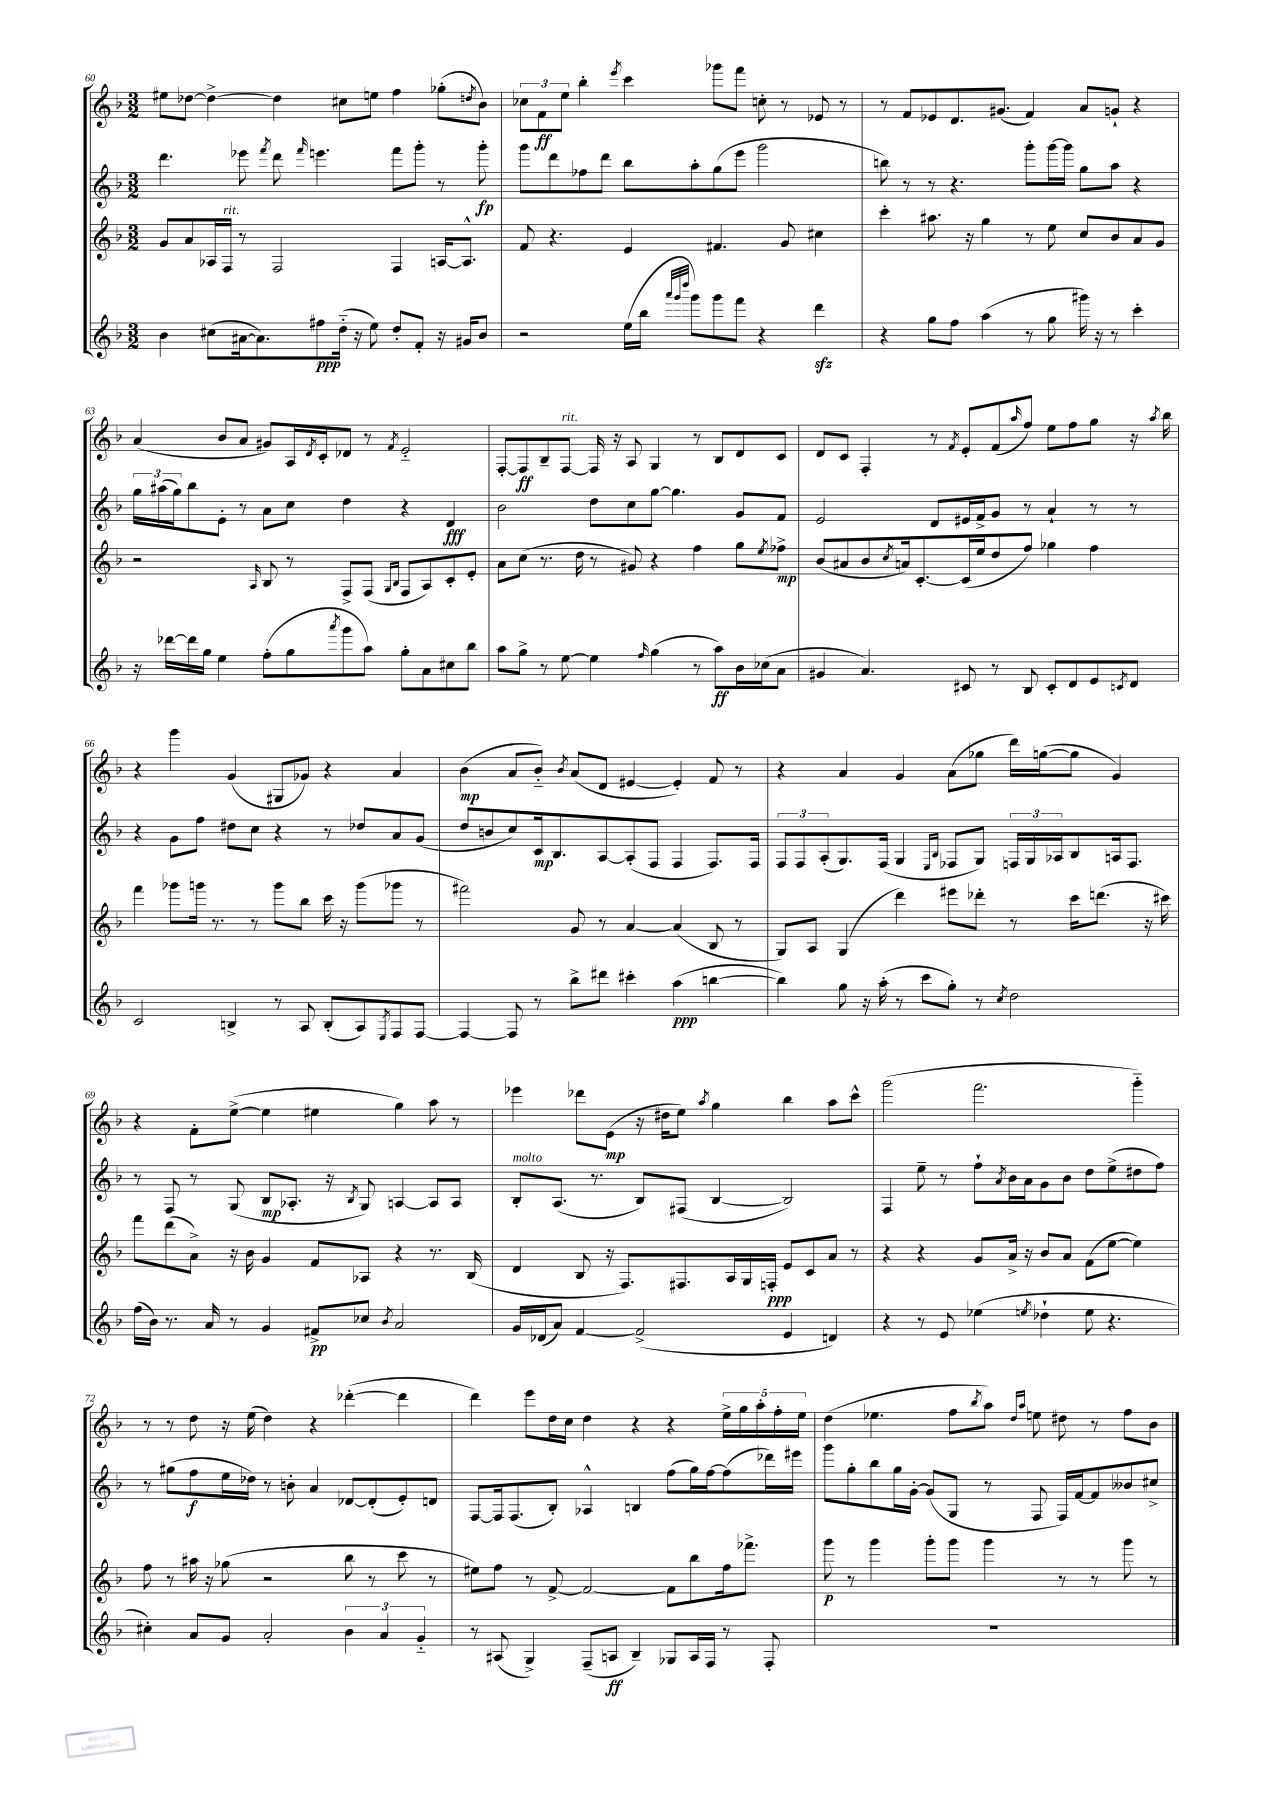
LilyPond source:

<<
\new StaffGroup <<
\new Staff = "s0" {
    \clef treble \key f \major \numericTimeSignature \time 3/2
    eis''8 des''8~ des''4~-> des''4 cis''8 e''8 f''4 ges''8-.( \acciaccatura { d''8 } bes'8) |
    \tuplet 3/2 { ces''8 f'8\ff e''8 } bes''4-. \acciaccatura { e'''8 } c'''4 ges'''8 f'''8 c''8-. r8 ees'8 r8 |
    r8 f'8 ees'8 d'8. gis'8.( f'4) a'8 g'8-! r4 |
    a'4( bes'8 a'8 gis'8) a16 \acciaccatura { d'8 } c'16-. des'8 r8 \acciaccatura { f'8 } e'2-_ |
    f8~-. f8\ff bes8-- f8~^\markup { \italic "rit." } f16 r16 a8 g4 r8 bes8 d'8 c'8 |
    d'8 c'8 f4-. r8 \acciaccatura { f'8 } e'8-. f'8( \grace { a''16 } f''8) e''8 f''8 g''8 r16 \acciaccatura { a''8 } bes''16 |
    r4 g'''4 g'4( gis8 ges'8) r4 a'4 |
    bes'4\mp( a'8 bes'8-_) \acciaccatura { bes'8 } a'8( d'8 eis'4~ eis'4-.) f'8 r8 |
    r4 a'4 g'4 a'8( ges''8 d'''16) g''16~( g''8 g'4) |
    r4 f'8-. e''8~->( e''4 eis''4 g''4) a''8 r8 |
    ees'''4 des'''8 e'8\mp( r16 dis''16 e''8) \acciaccatura { a''8 } g''4 bes''4 a''8 c'''8-^ |
    g'''2( f'''2. g'''4-_) |
    r8 r8 d''8 r16 e''16( d''4) r4 des'''4~-.( des'''4 |
    d'''4) e'''8 d''16 c''16 d''4 r4 r4 \tuplet 5/4 { e''16-> g''16 a''16-. f''16-. e''16 } |
    d''4( ees''4. f''8 \acciaccatura { bes''8 } a''8) \grace { d''16 a''16 } e''8 dis''8 r8 f''8 bes'8 \bar "|." |
}
\new Staff = "s1" {
    \clef treble \key f \major \numericTimeSignature \time 3/2
    d'''4. ees'''8 \acciaccatura { f'''8 } d'''8 \grace { f'''16 } e'''4. f'''8 g'''8-. r8 g'''8-.\fp |
    g'''8 d'''8 fes''8 d'''8 bes''8 a''8-. g''8( e'''8 g'''2 |
    b''8) r8 r8 r4. g'''8-. g'''16~ g'''16 g''8 a''8 r4 |
    \tuplet 3/2 { g''16 ais''16( g''16) } bes''8 e'8-. r8 a'8 c''8 d''4 r4 d'4\fff |
    bes'2 d''8 c''8 g''8~ g''4. g'8 f'8 |
    e'2 d'8 eis'16 f'16-> g'8 r8 a'4-! r8 r8 |
    r4 g'8 f''8 dis''8 c''8 r4 r8 des''8 a'8 g'8( |
    d''8 b'8 c''8) c'16\mp bes8. a8~ a8-.( f8 f4 f8.) f16 |
    \tuplet 3/2 { f8 f8 a8-.( } g8.) f16( g4 \grace { e16 bes16 } fes8 g8) \tuplet 3/2 { f16 g16 aes16 } bes8 a16 f8. |
    r8 f8 r8 g8( bes8\mp aes8.-. r16 \acciaccatura { bes8 } g8) a4~ a8 a8 |
    bes8-.^\markup { \italic "molto" } a8.( r8. bes8) fis8( bes4~ bes2) |
    f4 e''8-- r8 f''8-! \acciaccatura { a'8 } bes'16 a'16 g'8 bes'8 d''8 e''8->( dis''8 f''8) |
    r8 gis''8( f''8\f e''16 des''16) r8 b'8-. a'4 des'8~ des'8-.( e'8-.) d'8 |
    f8~ f16 f8.( bes8-.) aes4-^ b4 f''8( g''16) f''16~ f''8( des'''16) eis'''16 |
    g'''8 g''8-. bes''8 g''16 g'16~-. g'8( g8 r8 f8 f16) f'16~ f'8 beses'8 cis''8-> \bar "|." |
}
\new Staff = "s2" {
    \clef treble \key f \major \numericTimeSignature \time 3/2
    g'8 a'8 aes16 f16^\markup { \italic "rit." } r8 f2 f4 a16~ a8.-^ |
    f'8 r4. e'4 fis'4. g'8 cis''4 |
    c'''4-. ais''8. r16 g''4 r8 e''8 c''8 bes'8 a'8 g'8 |
    r2 \grace { a16 } bes8 r8 f8-> f8( \grace { g16 bes16 } f8 a8) c'8-. e'8-. |
    a'8 c''8( r8. d''16 r8 gis'8) r4 f''4 g''8 \acciaccatura { e''8 } fes''8->\mp |
    bes'8( ais'8 bes'8 \acciaccatura { c''8 } a'16) c'8.~-. c'16( e''16 d''8 f''8) ges''4 f''4 |
    f'''4 ges'''8 g'''16 r8. r8 g'''8 bes''8 c'''16 r16 g'''8( ges'''8 r8 |
    fis'''2) g'8 r8 a'4~ a'4( bes8 r8 |
    g8) a8 g4( d'''4) eis'''8 des'''8-. r8 c'''16 d'''8.( r16 cis'''16) |
    f'''8 d'''8( a'8->) r16 bes'16 g'4 f'8 aes8 r4 r8. bes16( |
    d'4 bes8 r16 f8.) fis8. a16 g16 f16-.\ppp e'8 c'8 a'8 r8 |
    r4 r4 g'8 a'16-> r16 bes'8 a'8 f'8( e''8~ e''4) |
    f''8 r8 ais''16 r16 ges''8( r2 bes''8 r8 c'''8 r8 |
    eis''8) f''8 r8 f'8~-> f'2~ f'8 bes''8 f''16 fes'''8.-> |
    g'''8\p r8 g'''4 g'''8-. g'''8 g'''4 r8 r8 g'''8 r8 \bar "|." |
}
\new Staff = "s3" {
    \clef treble \key f \major \numericTimeSignature \time 3/2
    bes'4 cis''8( ais'16~ ais'8.) fis''8\ppp d''16-_( r16 e''8) d''8-. f'8-. r16 gis'16 bes'8 |
    r2 e''16( bes''16 \grace { a'''32 g'''32 d''''32 } g'''8) g'''8 f'''8 r4 d'''4\sfz |
    r4 g''8 f''8 a''4( r8 g''8 gis'''16) r16 r8 c'''4-. |
    r16 des'''16~ des'''16 g''16 e''4 f''8-.( g''8 \acciaccatura { a'''8 } g'''8 a''8) g''8-. a'8 cis''8 bes''8 |
    a''8 g''8-> r8 e''8~ e''4 \grace { f''16 } g''4( r8 a''8\ff) bes'16 ces''16( a'8 |
    gis'4 a'4.) cis'8 r8 bes8 cis'8-. d'8 e'8 \acciaccatura { c'8 } d'8 |
    c'2 b4-> r8 a8 b8-.( a8) \acciaccatura { e8 } f8 f8~ |
    f4~ f8 r8 bes''8-> dis'''8 cis'''4-. a''4\ppp( b''4~ |
    b''4) g''8 r16 a''16-.( r8 c'''8 g''8-.) r8 \acciaccatura { c''8 } d''2 |
    f''16( bes'16) r8. a'16 r8 g'4 fis'8->\pp ces''8 \acciaccatura { bes'8 } a'2 |
    g'16 des'16( a'8) f'4~ f'2->( e'4 d'4) |
    r4 r8 e'8 ees''4( \acciaccatura { e''8 } des''4-! e''8 r4. |
    cis''4-.) a'8 g'8 a'2-. \tuplet 3/2 { bes'4 a'4 g'4-_ } |
    r8 ais8( g4->) f8--( a8\ff bes4--) ges8 a16 f16 r8 f8-. |
    R1. \bar "|." |
}
>>
>>
\layout { \context { \Score currentBarNumber = #60 } }
